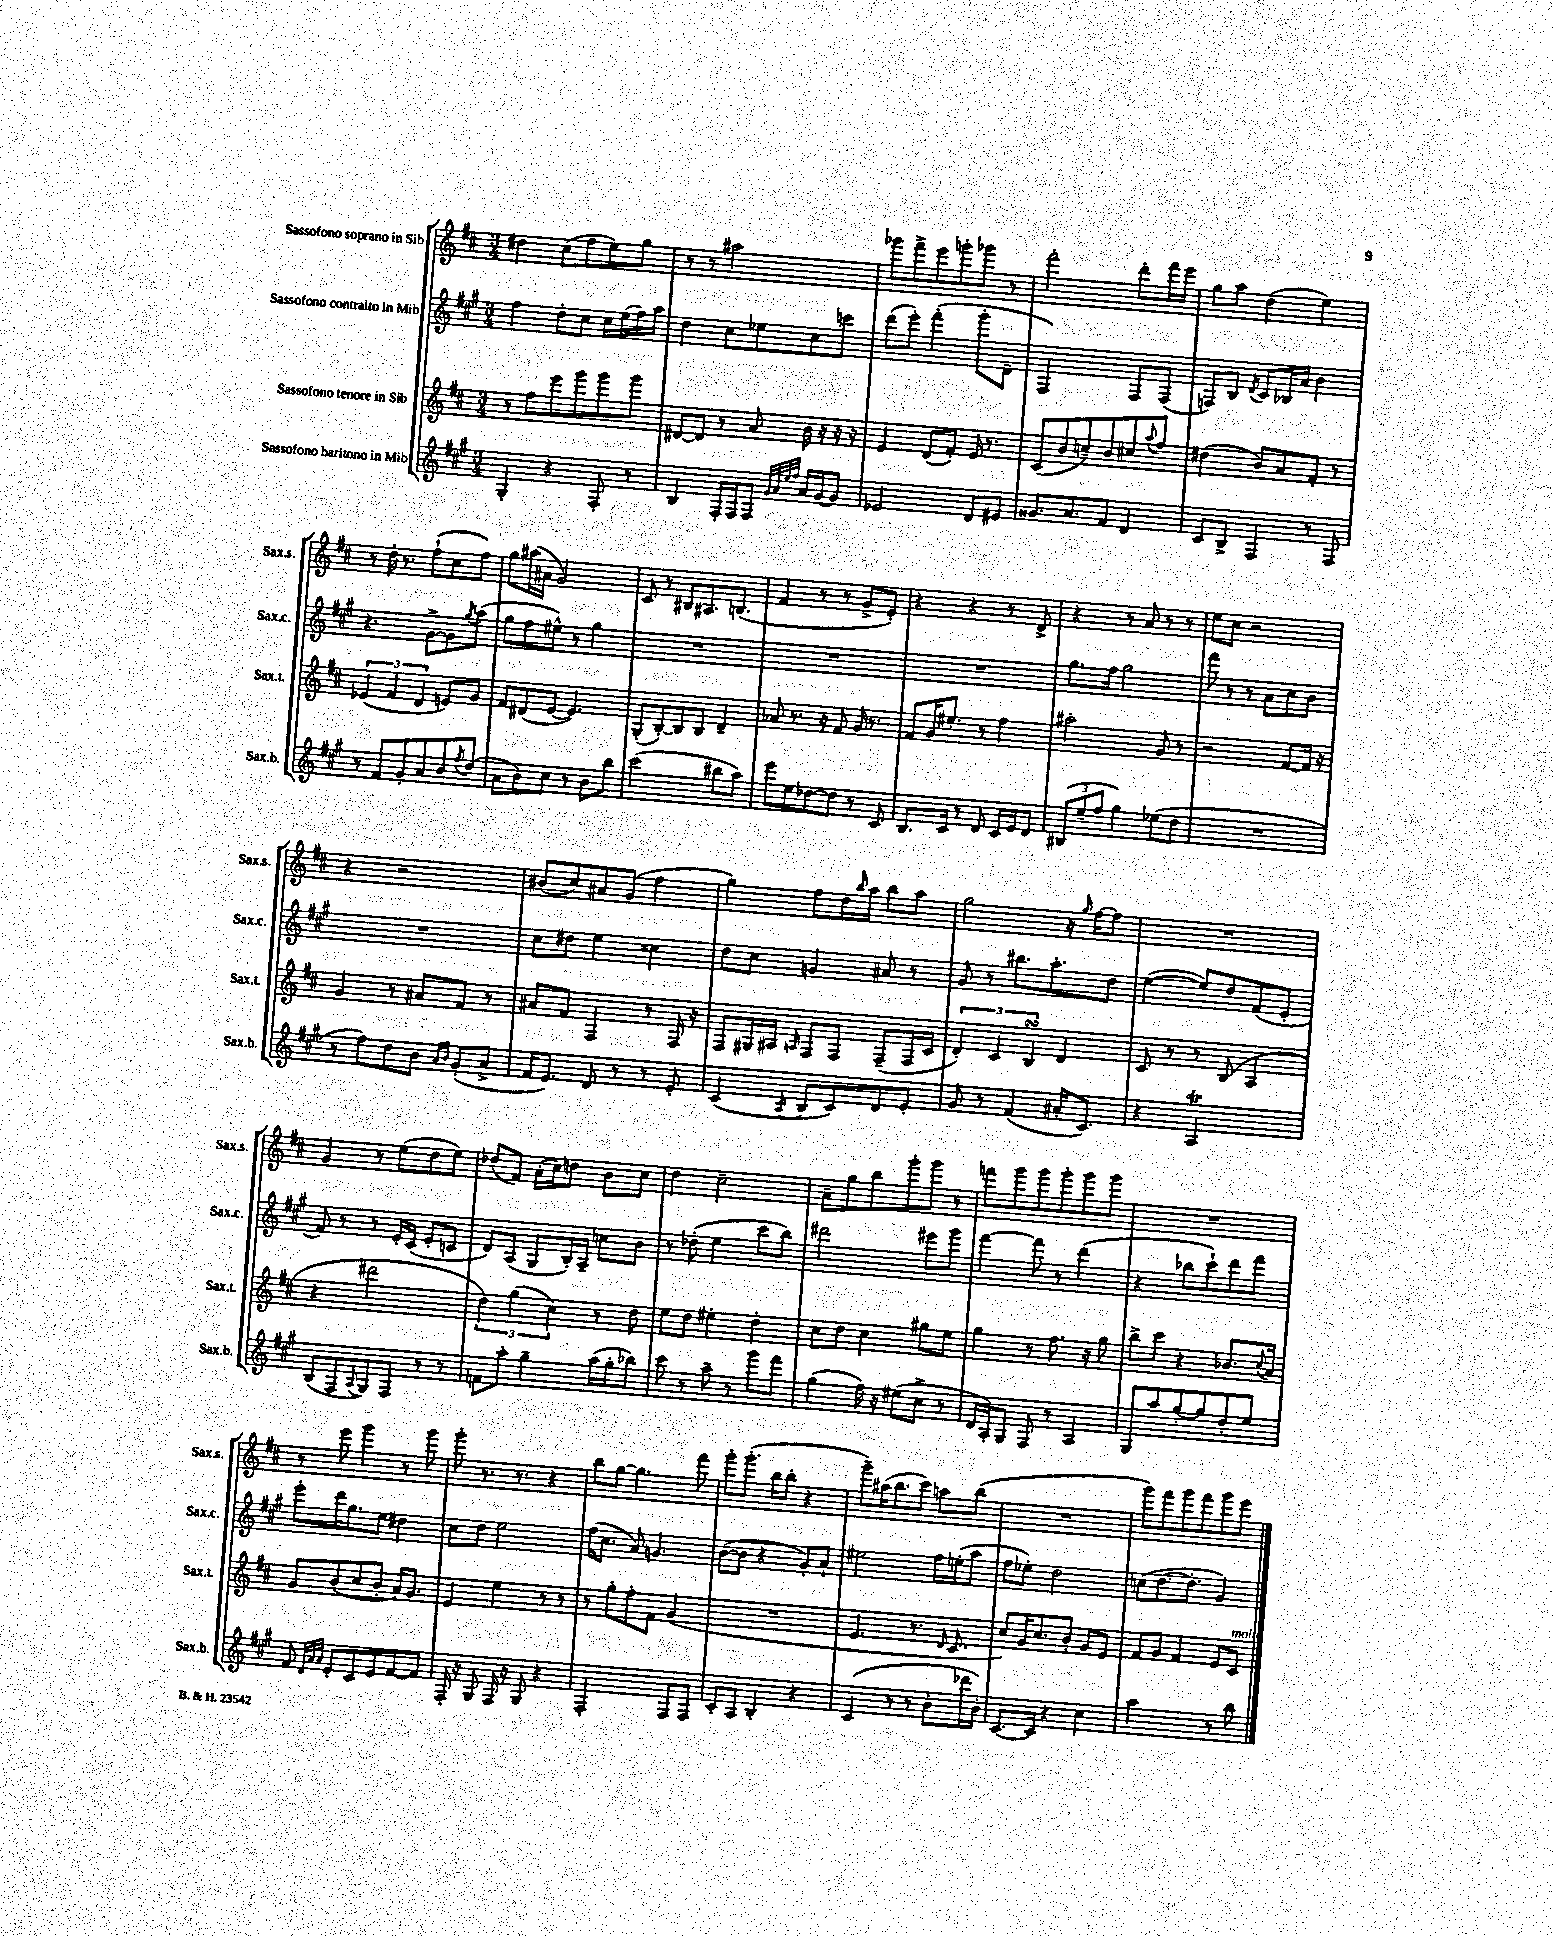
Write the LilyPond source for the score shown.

<<
\new StaffGroup <<
\new Staff = "s0" \with { instrumentName = "Sassofono soprano in Sib" shortInstrumentName = "Sax.s." } {
    \clef treble \key d \major \numericTimeSignature \time 3/4
    dis''4 cis''8( fis''8 e''8) g''8 |
    r8 r8 ais''2 |
    ges'''8 fis'''8-> e'''8 g'''8-. ges'''8 r8 |
    fis'''2-. d'''8-. fis'''16 e'''16 |
    g''8 a''8 d''4( e''4) |
    r8 d''16-. r8. fis''8-!( cis''8 fis''8) |
    g''8 ais''16( ais'16 g'2) |
    cis'8 r8 bis8 ais8. b8.( |
    fis'4 r8 r8 g'8-> e'8-.) |
    r4 r4 r8 d'8-> |
    r4 r8 a'8 r8 r8 |
    e''8 cis''8 r2 |
    r4 r2 |
    bis'8( cis''8) ais'8 g'8( fis''4 |
    g''4) fis''8 d''16 \grace { b''16 } a''16 b''8 a''8 |
    g''2 r16 \grace { g''16 } fis''16~ fis''8 |
    R2. |
    g'4 r8 e''8( d''8 e''8) |
    des''8( fis'8) a'16-.( cis''16) d''8 b'8 cis''8 |
    d''4 cis''2-- |
    a'8-- g''8 b''8 g'''8-. g'''8 r8 |
    f'''8 g'''8 g'''8 g'''8-. g'''8 g'''8 |
    R2. |
    r8 e'''8 g'''4 r8 g'''8 |
    g'''8-. r8. r8. r4 |
    b''8 g''8~ g''4. fis'''8 |
    g'''8-. g'''8.-.( b''16 b''8-. r4 |
    g'''8--) ais''16( b''8. cis'''8) a''8 b''8( |
    R2. |
    g'''8) fis'''8 g'''8 fis'''8 g'''8 e'''8 \bar "|." |
}
\new Staff = "s1" \with { instrumentName = "Sassofono contralto in Mib" shortInstrumentName = "Sax.c." } {
    \clef treble \key a \major \numericTimeSignature \time 3/4
    fis''4 d''8-. cis''8 cis''16 e''16( fis''16) a''16 |
    d''4 cis''8 ees''8 cis''8 c'''8 |
    d'''8( e'''8-.) fis'''4-.( gis'''8-. d'8-- |
    fis2) fis8 fis8( |
    f8) b8 \acciaccatura { d'8 } cis'8 bes16 a'16 b'4 |
    r4. gis'8~-> gis'8 \acciaccatura { gis''8 } a''8( |
    gis''8 fis''8 eis''8-^) r8 gis''4 |
    R2. |
    R2. |
    R2. |
    gis''8. fis''16 gis''2 |
    fis'''8 r8 r8 a'8 cis''8 b'8 |
    R2. |
    cis''8 dis''8 e''4 cisis''4 |
    d''8 cis''8 g'4 ais'8 r8 |
    gis'8 r8 bis''8. a''8.-. d''8 |
    e''4~( e''8) d''8 fis'8( e'8-. |
    fis'8) r8 r8 e'16-. cis'16( e'8-. c'8 |
    d'8) a8( gis8 b16-.) a16-- c''8 b'8 |
    r8 des''8-.( e''4 cis'''8 b''8) |
    dis'''2 eis'''8 gis'''8 |
    fis'''4~ fis'''8 r8 d'''4( |
    r4 bes''8 cis'''8-!) d'''8 fis'''8 |
    e'''8-. d'''16 gis''8. e''8 dis''4 |
    cis''8 d''8 e''2 |
    fis''16( cis''8. a'8) g'4. |
    b'8~( b'8 r4 gis'8-.) a'8-! |
    eis''2 fis''16 e''16-.( a''8 |
    fis''8 ees''8-.) d''2 |
    c''8( d''8.~ d''8.-. gis'4) \bar "|." |
}
\new Staff = "s2" \with { instrumentName = "Sassofono tenore in Sib" shortInstrumentName = "Sax.t." } {
    \clef treble \key d \major \numericTimeSignature \time 3/4
    r8 fis''8 e'''8 g'''8 g'''8 g'''8 |
    dis'8~ dis'8 r8 a'8 b'16 r16 r16 r16 |
    e'4 d'8( fis'8-.) e'16 r8. |
    cis'8( b'8 c''8--) b'8 cis''8 \appoggiatura { a''8 } fis''8 |
    dis''4( b'8) a'8 fis'8-. r8 |
    \tuplet 3/2 { ees'4( fis'4 d'4 } e'8) g'8 |
    fis'8 dis'8( e'8~ e'4.) |
    g8-.( b8~-.) b8 b8 d'4-- |
    aes'8 r8. r16 fis'8 g'16 r8. |
    fis'8 g'16 eis''8.-. r8 fis''4 |
    ais''2-. g'8 r8 |
    r2 fis'8~ fis'16 r16 |
    g'4 r8 ais'8 fis'8 r8 |
    ais'8 fis'8 fis4 r8 fis16 r16 |
    fis8 gis16 ais16 \grace { a16 } fis8 fis8 fis8--( fis16 cis'16 |
    \tuplet 3/2 { d'4-.) cis'4 b4\turn } d'4 |
    cis'8 r8 r8 b8( a4 |
    r4 dis'''2 |
    \tuplet 3/2 { d''4) g''4( cis''4) } r8 d''8 |
    e''8 d''8 eis''4-. d''4-. |
    cis''8 d''8 cis''4 gis''8 e''8 |
    g''4 r8 fis''8. r16 g''8 |
    b''8-> cis'''8 r4 bes'8. \appoggiatura { cis''8 } a'16 |
    g'8 b'8( cis''8 b'8-. a'16) g'8. |
    e'4 e''4 r8 r8 |
    r8 g''8-. fis''8-. fis'8 g'4( |
    R2. |
    e'4. r8. \grace { d'16 } cis'8. |
    cis''8) g'16 cis''8. b'8-. g'8 e'8 |
    fis'8 g'8 fis'4 e'8 cis'8^\markup { \italic "molto" } \bar "|." |
}
\new Staff = "s3" \with { instrumentName = "Sassofono baritono in Mib" shortInstrumentName = "Sax.b." } {
    \clef treble \key a \major \numericTimeSignature \time 3/4
    gis4-. r4 fis8-. r8 |
    b4 fis16-. fis16 fis8 \grace { gis'32 a'32 e''32 fis''32 } a'16 gis'16~ gis'8 |
    ees'2 d'8 eis'8 |
    gisis'8. a'8. fis'8 d'4 |
    cis'8 b8-> fis4 r8 fis8 |
    r8 fis'8 gis'8-. a'8 b'8 \acciaccatura { fis''8 } d''8( |
    a'8 b'8) cis''8 r8 b'8 b''8 |
    cis'''2( bis''8 a''8) |
    e'''8 e''8 des''8~ des''8 r8 cis'8 |
    b8. cis'16 r8 d'8 cis'16 e'16 d'8 |
    \tuplet 3/2 { bis8( e''8-- fis''8 } gis''4) ees''8( d''8 |
    R2. |
    r8 fis''8) d''8 b'8 \grace { a'16 b'16 } gis'8-.( a'8-> |
    fis'16 e'8.) d'8 r8 r8 e'8-. |
    cis'4( \acciaccatura { a8 } b8 cis'8) d'8 e'8-. |
    gis'8 r8 fis'4( ais'16-. cis'8.) |
    r4 a2\trill |
    b8( fis8 \appoggiatura { a8 } gis8) fis8 r8 r8 |
    f'8 a''8-. gis''4-- a''16( gis''16-. bes''8) |
    cis'''8 r8 a''8-- r8 gis'''8 fis'''8 |
    gis''4( fis''16) r16 eis''8( cis''8-> r8 |
    d'16 a16-.) gis8 fis8 r8 a4 |
    gis8 a''8 gis''8~-. gis''8 d''8-. e''8 |
    fis'8 \grace { d'32 a'32 a'32 } e'8-. cis'8 e'8 fis'8~ fis'8 |
    fis16-. r16 gis8 fis16 r16 gis8 r4 |
    fis2-. fis8 fis8 |
    cis'8-. a8 b4-. r4 |
    cis'4( r8 r8 b'8-. des'''16 b'16-.) |
    cis'8.~ cis'16 r4 cis''4 |
    a''2 r8 b''8 \bar "|." |
}
>>
>>
\layout { \context { \Score \remove "Bar_number_engraver" } }
